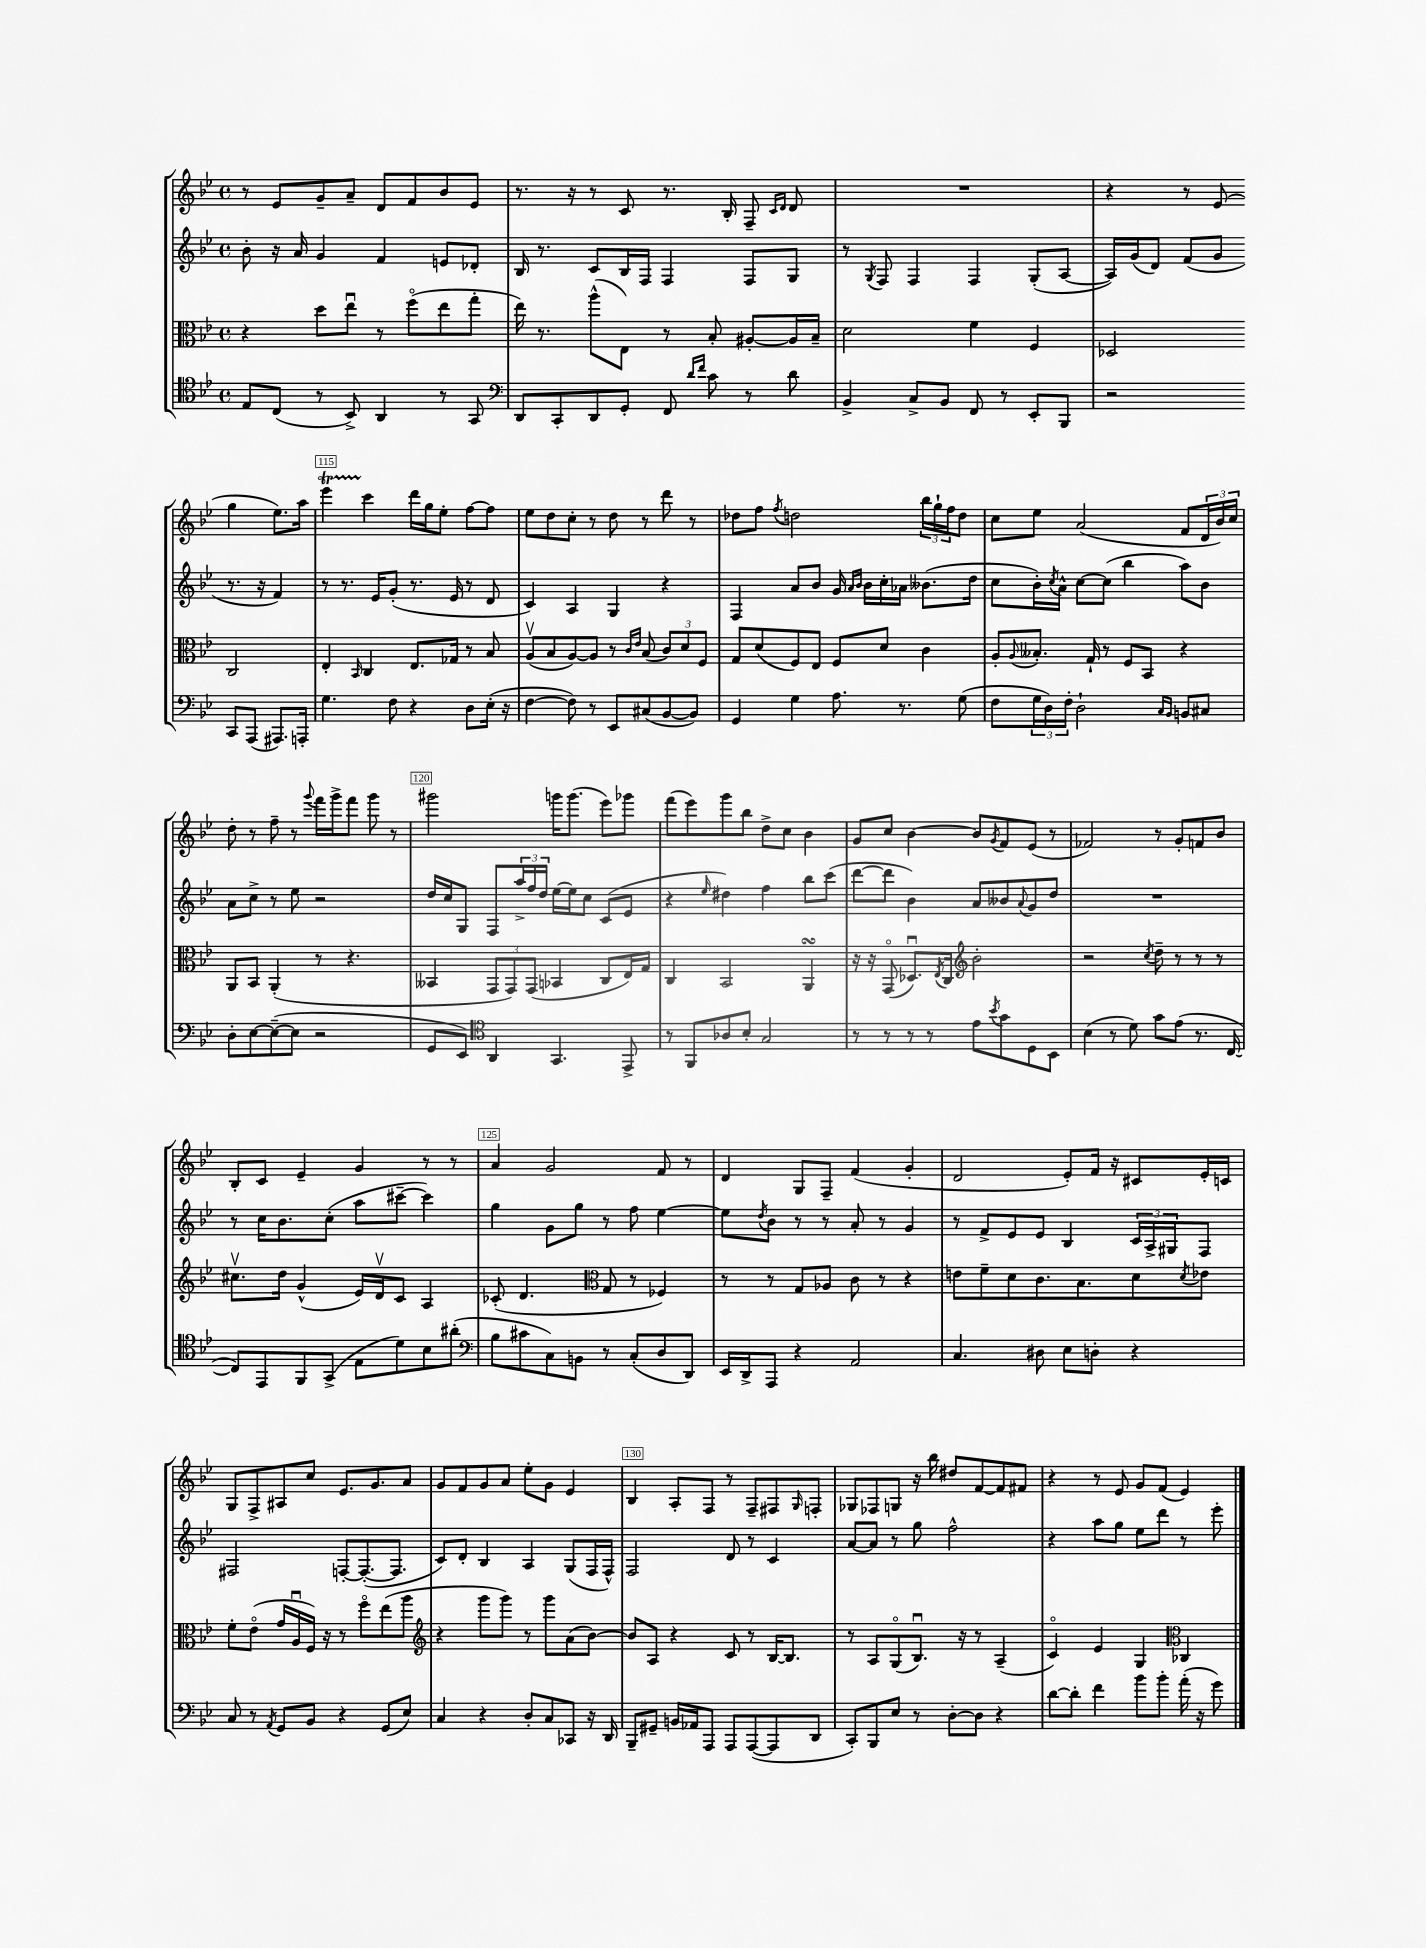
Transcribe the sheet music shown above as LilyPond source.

<<
\new StaffGroup <<
\new Staff = "s0" {
    \clef treble \key bes \major \defaultTimeSignature \time 4/4
    r8 ees'8 g'8-- a'8-- d'8 f'8 bes'8 ees'8 |
    r8. r16 r8 c'8 r8. bes16-. f8-- \grace { c'16 d'16 } d'8 |
    R1 |
    r4 r8 ees'8( g''4 ees''8.) a''16 |
    ees'''4\startTrillSpan c'''4\stopTrillSpan d'''16 g''16 ees''8-. f''8~ f''8 |
    ees''8 d''8 c''8-. r8 d''8 r8 d'''8 r8 |
    des''8 f''8 \acciaccatura { f''8 } d''2 \tuplet 3/2 { bes''16 g''16-! f''16 } d''8 |
    c''8 ees''8 a'2( f'8 \tuplet 3/2 { d'16 bes'16) c''16 } |
    d''8-. r8 f''8-- r8 \appoggiatura { g'''8 } f'''16 g'''16-> f'''8 g'''8 r8 |
    gis'''2 g'''16 g'''8.( ees'''8) ges'''8 |
    f'''8( ees'''8) g'''8 bes''8 d''8-> c''8 bes'4 |
    g'8 c''8 bes'4~ bes'8 \acciaccatura { g'8 } f'8 ees'8( r8 |
    fes'2) r8 g'8-. f'8 bes'8 |
    bes8-. c'8 ees'4-- g'4 r8 r8 |
    a'4 g'2 f'8 r8 |
    d'4 g8 f8-- f'4( g'4-. |
    d'2 ees'8-.) f'16 r16 cis'8 ees'16-. c'16 |
    g8 f8-> ais8 c''8 ees'8. g'8. a'8 |
    g'8 f'8 g'8 a'8 ees''8-. g'8 ees'4 |
    bes4 a8-. f8 r8 f8-- fis8 \grace { g16 } f8-. |
    ges8 fes8 g8 r16 bes''16 dis''8 f'8~ f'8 fis'8 |
    r4 r8 ees'8 g'8 f'8( ees'4) \bar "|." |
}
\new Staff = "s1" {
    \clef treble \key bes \major \defaultTimeSignature \time 4/4
    bes'8-. r16 a'16 g'4 f'4 e'8 des'8-. |
    bes16 r8. c'8 bes16 f16 f4 f8 g8 |
    r8 \acciaccatura { g8 } f8 f4 f4 g8-.( a8~ |
    a16) g'16( d'8) f'8( g'8 r8. r16 f'4) |
    r8 r8. ees'16 g'8-.( r8. ees'16 r8 d'8 |
    c'4) a4 g4 r4 |
    f4 a'8 bes'8 g'16 \grace { a'16 bes'16 } bes'16 c''16-. aes'16 beses'8.( d''16 |
    c''8 bes'16-.) \acciaccatura { c''8 } a'16-^ c''8~ c''8( bes''4 a''8) bes'8 |
    a'8 c''8-> r8 ees''8 r2 |
    d''16 c''16 g8 f8 \tuplet 3/2 { a''16-> f''16 d''16 } ees''16~ ees''16 c''8 c'8( ees'8 |
    r4 \grace { ees''16 } dis''4) f''4 bes''8 c'''8( |
    d'''8~ d'''8 bes'4) a'8 beses'8 \appoggiatura { a'8 } g'8 d''8 |
    R1 |
    r8 c''16 bes'8. c''8-.( a''8 cis'''8~-- cis'''4) |
    g''4 g'8 g''8 r8 f''8 ees''4~ |
    ees''8 \acciaccatura { d''8 } bes'8 r8 r8 a'8-. r8 g'4 |
    r8 f'8-> ees'8 ees'8 bes4 \tuplet 3/2 { c'16 a16-> gis16 } f8 |
    fis2 f8~-. f8.~-.( f8. |
    c'8) d'8-. bes4 a4 g8( f16 f16-^) |
    f2 d'8 r8 c'4 |
    a'8~ a'8 r8 g''8 f''2-^ |
    r4 a''8 g''8 ees''8 d'''8 r8 ees'''8-. \bar "|." |
}
\new Staff = "s2" {
    \clef alto \key bes \major \defaultTimeSignature \time 4/4
    r4 d''8 ees''8\downbow r8 f''8\flageolet( ees''8 g''8-. |
    ees''16) r8. a''8-^( ees8) r8 bes8-. ais8~-. ais16 bes16-- |
    d'2 f'4 f4 |
    des2 c2 |
    ees4-. \grace { bes,16 } c4 ees8. ges16 r8 bes8 |
    a8\upbow( bes8 a8~) a8 r8 \grace { c'16 ees'16 } bes8( \tuplet 3/2 { c'8) d'8 f8 } |
    g8 d'8( f8) ees8 f8 d'8 c'4 |
    a8-. \appoggiatura { a8 } beses8.-. g16-! r8 f8 bes,8 r4 |
    a,8 bes,8 a,4-.( r8 r4. |
    beses,4 \tuplet 3/2 { g,8 g,8) g,8( } bes,4 c8 ees16) g16 |
    c4 bes,2 a,4\turn |
    r16 r16 g,8\flageolet( des8.\downbow) \acciaccatura { ees8 } c16 \clef treble bes'2-. |
    r2 \acciaccatura { c''8 } d''8-- r8 r8 r8 |
    cis''8.\upbow d''16 g'4-^( ees'16) d'16\upbow c'8 a4 |
    ces'8-.( d'4. \clef alto g8 r8 fes4) |
    r8 r8 g8 aes8 c'8 r8 r4 |
    e'8 f'8-- d'8 c'8. bes8. d'8 \acciaccatura { d'8 } ees'8 |
    f'8-. ees'8\flageolet( g'16 a16\downbow f16) r16 r8 f''8\flageolet ees''8( a''8 |
    \clef treble r4 g'''8 g'''8) r8 g'''8 a'8( bes'8~) |
    bes'8 a8 r4 c'8 r8 bes16~ bes8. |
    r8 a8 g8\flageolet( bes8.\downbow) r16 r8 a4--( |
    c'4\flageolet) ees'4 g4 \clef alto ces4 \bar "|." |
}
\new Staff = "s3" {
    \clef tenor \key bes \major \defaultTimeSignature \time 4/4
    ees8 c8( r8 bes,8->) a,4 r8 g,8 |
    \clef bass d,8 c,8-. d,8 g,8-. f,8 \grace { d'16 f'16 } c'8 r8 d'8 |
    bes,4-> c8-> bes,8 f,8 r8 ees,8-. bes,,8 |
    r2 c,8 a,,8( ais,,8.) a,,16-. |
    g4. f8 r4 d8 ees16-.( r16 |
    f4~ f8) r8 ees,8 cis8( bes,8~ bes,8) |
    g,4 g4 a8. r8. g8( |
    f8 \tuplet 3/2 { g16 d16) f16-. } d2-! \grace { c16 bes,16 } b,8 cis8 |
    d8-. ees8~ ees8~--( ees8 r2 |
    g,8 ees,8) \clef tenor a,4 g,4. ees,8-> |
    r8 f,8 aes8 bes8-. g2 |
    r8 r8 r8 r8 ees'8 \acciaccatura { bes'8 } g'8 d8 bes,8 |
    bes4( r8 d'8) g'8 ees'8( r8. c16~ |
    c8) ees,8 f,8 g,8->( ees8 d'8) bes8 ais'8-.( |
    \clef bass bes8 cis'8 c8) b,8 r8 c8-.( d8 d,8) |
    ees,16 d,16-> a,,8 r4 a,2 |
    c4. dis8 ees8 d8-. r4 |
    c8 r8 \acciaccatura { a,8 } g,8 bes,8 r4 g,8( ees8) |
    c4 r4 d8-. c8 ces,8 r16 d,16 |
    bes,,8-- gis,8-- b,16 aes,16 a,,8 a,,8 a,,8~( a,,8 d,8 |
    c,8-.) bes,,8 ees8 r8 d8~-. d8 r4 |
    d'8~ d'8-. f'4 bes'8 bes'8-. a'16-.( r16 g'8) \bar "|." |
}
>>
>>
\layout { \context { \Score currentBarNumber = #111 \override BarNumber.break-visibility = ##(#f #t #t) barNumberVisibility = #(every-nth-bar-number-visible 5) \override BarNumber.stencil = #(make-stencil-boxer 0.1 0.3 ly:text-interface::print) } }
